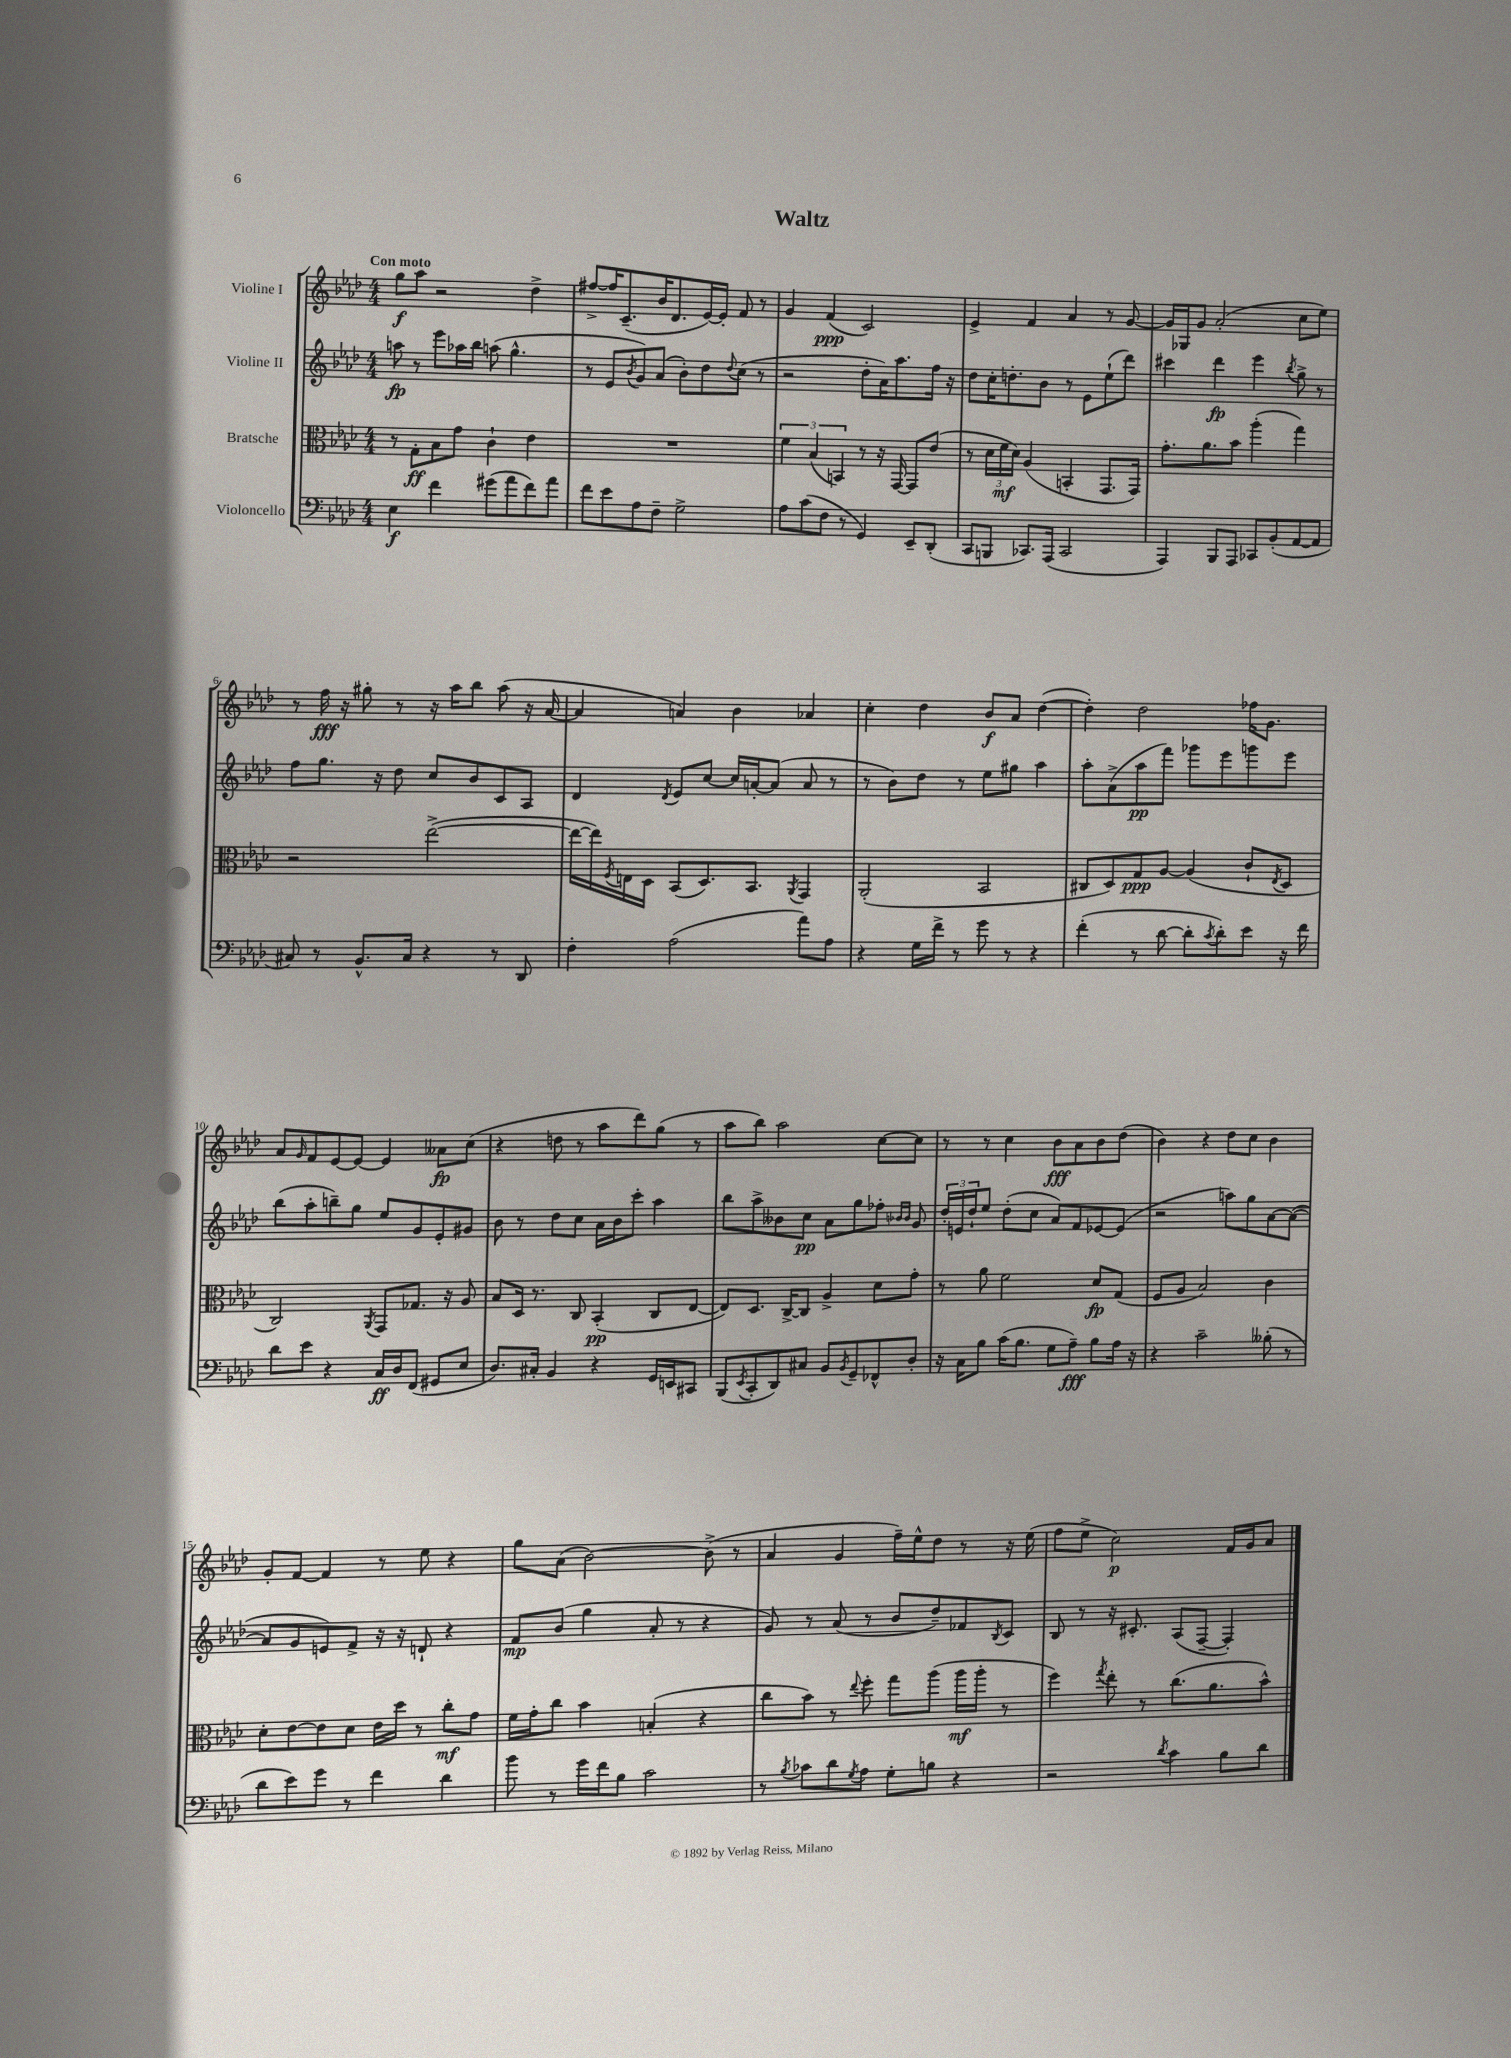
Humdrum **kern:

**kern	**kern	**kern	**kern
*staff4	*staff3	*staff2	*staff1
*clefF4	*clefC3	*clefG2	*clefG2
*k[b-e-a-d-]	*k[b-e-a-d-]	*k[b-e-a-d-]	*k[b-e-a-d-]
*M4/4	*M4/4	*M4/4	*M4/4
4E-\	8r	8aa\	8gg\L
.	8G'\L	8r	8aa-\J
4f\	8B-\	8eee-\L	2r
.	8g\J	16aa-\L	.
.	.	16bb-\JJ	.
(8g#\L	4c`\	(8aa\	.
8a-\	.	4.gg^^\	.
8f\)	4e-\	.	4dd-^\
8a-\J	.	.	.
=	=	=	=
8f\L	1r	8r	[8ff#^/L
8e-\	.	8e-/L	16ff#/]K
.	.	.	(8.c~/
.	.	8qb-/	.
8A-\	.	8g/)	.
8F~\J	.	(8a-/J	16b-/K
.	.	.	8.d-/
2G^\	.	8b-'\L)	.
.	.	8dd-\	[16e-/L)
.	.	.	16e-'/]JJ
.	.	8qqdd-/	.
.	.	(8cc\J	8f/
.	.	8r	8r
=	=	=	=
8A-\L	6f\	2r	4g/
(8c\	.	.	.
.	(6B-/	.	.
8F\J	.	.	(4f/
.	6BB/)	.	.
8r	.	.	.
4GG/)	8r	8dd-'\L	2c/)
.	16r	16a-\K)	.
.	[16GG/	8.aa-\	.
8EE-~/L	8GG/]L	.	.
(8DD-'/J	(8e-/J	16ff\Jk	.
.	.	16r	.
=	=	=	=
8CC/L	8r	8dd-\L	4e-^/
8BBB/J	24d-\LL	16cc'\K	.
.	24f\	.	.
.	.	8.dd'\	.
.	24d-\JJ)	.	.
8.CC-/L)	(4A-/	.	4f/
.	.	8b-\J	.
(16AAA-/Jk	.	.	.
2CC-/	4BB'/	8r	4a-/
.	.	8e-\L	.
.	8.GG/L	(8ee-`\	8r
.	.	8ddd-\J)	[8g/
.	16GG/Jk)	.	.
=	=	=	=
4AAA-/)	8.g'\L	4ccc#\	16g/]LL
.	.	.	16G-/J
.	.	.	8g/J
.	8.a-\	.	.
8BBB-/L	.	4ddd-\	(2a-'/
8AAA-/J	8b-\J	.	.
8CC-/L	(4aa-'\	4eee-\	.
(8BB-'/	.	.	.
.	.	8qbb-/	.
[8AA-/	4gg\)	8gg^\	8cc\L
8AA-/]J	.	8r	8ee-\J)
=	=	=	=
8C#/)	2r	8ff\L	8r
8r	.	8.gg\J	16ff\
.	.	.	16r
8.BB-^^/L	.	.	8gg#'\
.	.	16r	.
.	.	8dd-\	8r
16C#/Jk	.	.	.
4r	([2ee-^\	8cc/L	16r
.	.	.	16aa-\LK
.	.	8b-/	8bb-\J
8r	.	8c/	(8aa-\
8DD-/	.	8A-/J	16r
.	.	.	[16a-/
=	=	=	=
4F'\	16ee-\_LL	4d-/	4a-/]
.	16ee-\])	.	.
.	8qF/	.	.
.	16E\	.	.
.	16D-\JJ	.	.
.	.	8qd-/	.
(2A-\	(8BB-/L	8e-/L	4a/)
.	8.D-/)	[8cc/J	.
.	.	16cc/]LL	4b-\
.	8.BB-/J	[16a'/J	.
.	.	(8a/]J	.
.	8qAA-/	.	.
8a-\L)	4GG/	8a/	4a-/
8A-\J	.	8r	.
=	=	=	=
4r	(2AA-'/	8r	4cc'\
.	.	8b-\L)	.
16G\LL	.	8dd-\J	4dd-\
16f^\JJ	.	.	.
8r	.	8r	.
8g\	2BB-/	8ee-\L	8b-/L
8r	.	8gg#\J	8a-/J
4r	.	4aa-\	([4dd-\
=	=	=	=
(4f'\	8C#/L	8aa-'\L	4dd-'\])
.	8D-/)	(8a-^\	.
8r	8G/	8aa-\	2dd-\
[8d-\	[8A-/J	8fff\J)	.
8d-'\]L	(4A-/]	8ggg-\L	.
8qc/	.	.	.
8d-'\)	.	8eee-\	.
8e-\J	8c`/L	8ggg\	16ff-\LK
.	.	.	8.g\J
.	8qE-/	.	.
16r	8D-/J	8eee-\J	.
16f\	.	.	.
=	=	=	=
8d-\L	2C/)	(8bb-\L	8a-/L
.	.	.	16qqg/
8e-\J	.	8aa-'\	8f/
4r	.	8bb~\)	[8e-/
.	.	8gg\J	8e-/_J
.	8qAA-/	.	.
16C/LL	8GG/L	8ee-/L	4e-/]
16D-/J	.	.	.
(8FF/J	8.G-/J	8g/	.
8GG#/L	.	8e-'/	8a--\L
.	16r	.	.
8E-/J	8A-/	8g#/J	(8cc\J
=	=	=	=
8.D-/L)	8B-/L	8b-\	4r
.	16D-/Jk	8r	.
16C#'/Jk	8.r	.	.
4BB-/	.	8dd-\L	8dd\
.	8C/	8cc\J	8r
4r	(4BB-'/	16a-\LL	8aa-\L
.	.	16b-\J	.
.	.	8ccc'\J	8ddd-\)
16GG/LL	8C/L	4aa-\	(8gg\J
16EE/J	.	.	.
8CC#/J	[8E-/J	.	8r
=	=	=	=
(8BBB-/L	8E-/]L)	8bb-\L	8aa-\L
8qEE-/	.	.	.
8CC'/	8.D-/J	8aa-^\	8bb-\J)
8DD-/)	.	8b--\	2aa-\
.	[16C^/LK	.	.
8C#/J	8C/]J	8cc\J	.
8BB-/L	4A-^/	8a-\L	.
8qBB-/	.	.	.
8GG~/	.	8gg\	.
8FF-^^/	8d-\L	8ff-'\J	[8cc\L
.	.	16qqb-/LL	.
.	.	16qqb-/JJ	.
8D-'/J	8g'\J	8g/	8cc\]J
=	=	=	=
16r	8r	24dd-'/LL	8r
.	.	24e/	.
16C\LK	.	.	.
.	.	24dd-`/J	.
8B-\J	8a-\	8ee-/J	8r
(16c\LK	2f\	(8dd-'\L	4cc\
8.B-\J	.	.	.
.	.	8cc\J	.
8G\L	.	8a-/L)	8b-\L
8A-~\J)	.	8f/	8a-\
8B-\L	8d-/L	[8e-/	8b-\
16A-\Jk	(8G/J	(8e-/]J	(8dd-\J
16r	.	.	.
=	=	=	=
4r	8F/L	2r	4b-\)
.	8A-/J	.	.
2c~\	2B-/)	.	4r
.	.	8aa\L)	8dd-\L
.	.	8gg\	8cc\J
(8B--'\	4c\	[8a-\	4b-\
8r	.	(8a-\_J	.
=	=	=	=
8d-\L	8d-'\L	8a-/]L	8g'/L
8e-\)	[8e-\	8g/	[8f/J
8g\J	8e-\]	8e/)	4f/]
8r	8d-\J	8f^/J	.
4f\	16e-\LL	16r	8r
.	16dd-\JJ	16r	.
.	8r	8d`/	8ee-\
4d-\	8cc'\L	4r	4r
.	8g\J	.	.
=	=	=	=
8b-\	16f\LL	8f/L	8gg\L
.	16g'\J	.	.
8r	8cc\J	(8b-/J	(8a-\J
16g\LL	4b-\	4gg\	[2b-\)
16f\J	.	.	.
8B-\J	.	.	.
2c\	(4B'/	8a-'/	.
.	.	8r	.
.	4r	4r	(8b-^\]
.	.	.	8r
=	=	=	=
8r	8cc\L	8g/)	4a-/
8qB-/	.	.	.
8c-\L	8b-\J)	8r	.
8d-\	8r	(8a-/	4g/
8qG/	8qqee-/	.	.
8A-\J	8ff'\	8r	.
8G'\L	8gg\L	8b-/L	16ff~\LL)
.	.	.	16ee-^^\J
8B\J	(8aa-\J	8dd-~/)	8dd-\J
4r	16aa-\LL	8f-/	8r
.	16aa-'\JJ	.	.
.	.	8qB-/	.
.	8r	8c/J	16r
.	.	.	(16ee-\
=	=	=	=
2r	4ff\)	8B-/	8ff\L
.	.	8r	8ee-^\J
.	8qgg/	.	.
.	8ee-'\	16r	2cc\)
.	.	8.c#'/	.
.	8r	.	.
8qd-/	.	.	.
4c\	(8.cc\L	(8A-/L	.
.	.	[8F~/J	.
.	8.a-\	.	.
8B-\L	.	4F'/])	16f/LL
.	.	.	16g/J
8d-\J	8b-^^\J)	.	8a-/J
==	==	==	==
*-	*-	*-	*-
